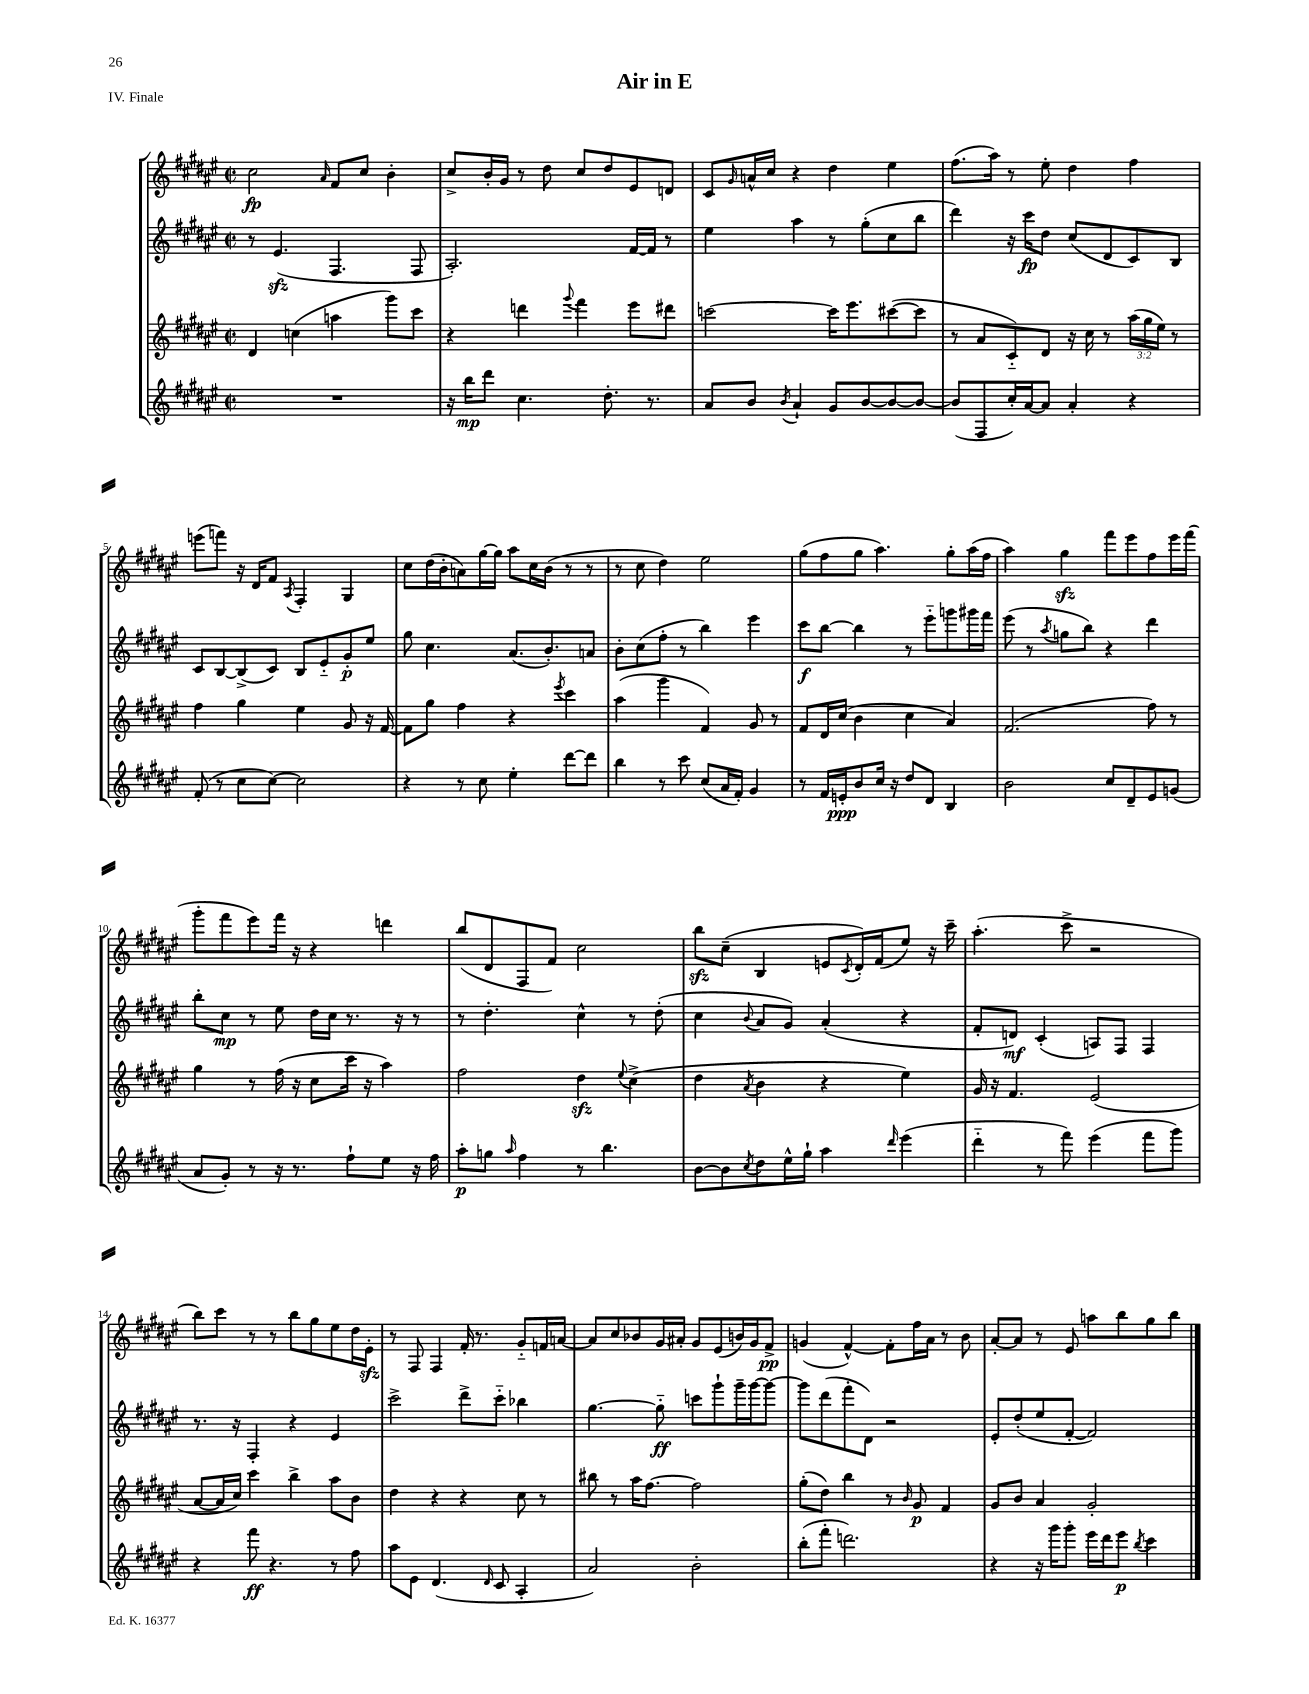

**kern	**kern	**kern	**kern
*staff4	*staff3	*staff2	*staff1
*clefG2	*clefG2	*clefG2	*clefG2
*k[f#c#g#d#a#e#]	*k[f#c#g#d#a#e#]	*k[f#c#g#d#a#e#]	*k[f#c#g#d#a#e#]
*M2/2	*M2/2	*M2/2	*M2/2
*met(c|)	*met(c|)	*met(c|)	*met(c|)
1r	4d#	8r	2cc#
.	.	(4.e#	.
.	(4cc	.	.
.	.	.	16qqa#
.	4aa	4.F#	8f#
.	.	.	8cc#
.	8ggg#)	.	4b'
.	8ccc#	8F#	.
=	=	=	=
16r	4r	2.A#')	8cc#^
16bb	.	.	.
8ddd#	.	.	16b'
.	.	.	16g#
4.cc#	4ddd	.	8r
.	.	.	8dd#
.	8qqggg#	.	.
.	4fff#	.	8cc#
8.dd#'	.	.	8dd#
.	8eee#	[16f#	8e#
8.r	.	16f#]	.
.	8ddd#	8r	8d
=	=	=	=
8a#	[2ccc	4ee#	8c#
.	.	.	16qqg#
8b	.	.	16a^^
.	.	.	16cc#
8qb	.	.	.
4a#`	.	4aa#	4r
8g#	16ccc]	8r	4dd#
.	8.eee#	.	.
[8b	.	(8gg#'	.
8b_	([8ccc#	8cc#	4ee#
8b_	8ccc#]	8bb	.
=	=	=	=
(8b]	8r	4ddd#)	(8.ff#
8F#	8a#	.	.
.	.	.	16aa#)
16cc#')	8c#'~)	16r	8r
[16a#	.	16ccc#	.
8a#]	8d#	8dd#	8ee#'
4a#'	16r	(8cc#	4dd#
.	16cc#	.	.
.	8r	8d#	.
4r	(24aa#	8c#)	4ff#
.	24gg#	.	.
.	24ee#)	.	.
.	8r	8B	.
=	=	=	=
(8f#'	4ff#	8c#	(8eee
8r	.	[8B	8fff)
8cc#	4gg#	(8B^]	16r
.	.	.	16d#
[8cc#)	.	8c#)	8f#
.	.	.	8qA#
2cc#]	4ee#	8B	4F#'
.	.	8e#'~	.
.	8g#	8g#'	4G#
.	16r	8ee#	.
.	[16f#	.	.
=	=	=	=
4r	8f#]	8gg#	8cc#
.	8gg#	4.cc#	(16dd#
.	.	.	16b'
8r	4ff#	.	8a)
8cc#	.	.	[16gg#
.	.	.	16gg#]
4ee#'	4r	(8.a#	8aa#
.	.	.	16cc#
.	.	8.b')	(16b
.	8qeee#	.	.
[8ddd#	4ccc#	.	8r
8ddd#]	.	8a	8r
=	=	=	=
4bb	(4aa#	8b'	8r
.	.	(8cc#	8cc#
8r	4ggg#	8ff#'	4dd#)
8ccc#	.	8r	.
(8cc#	4f#)	4bb)	2ee#
16a#	.	.	.
16f#')	.	.	.
4g#	8g#	4eee#	.
.	8r	.	.
=	=	=	=
8r	8f#	8ccc#	(8gg#
16f#	16d#	[8bb	8ff#
16e'	(16cc#	.	.
8b	4b	4bb]	8gg#
16cc#	.	.	4.aa#)
16r	.	.	.
8dd#	4cc#	8r	.
8d#	.	8eee#'~	.
4B	4a#)	8ggg	8gg#'
.	.	16ggg#	(16aa#
.	.	16fff#	16ff#
=	=	=	=
2b	(2.f#	(8eee#	4aa#)
.	.	8r	.
.	.	8qaa#	.
.	.	8gg	4gg#
.	.	8bb)	.
8cc#	.	4r	8fff#
8d#~	.	.	8eee#
8e#	8ff#)	4ddd#	8ff#
(8g	8r	.	16eee#
.	.	.	(16fff#
=	=	=	=
8a#	4gg#	8bb'	8ggg#'
8g#')	.	8cc#	8fff#
8r	8r	8r	8eee#)
16r	(16ff#	8ee#	16fff#
8.r	16r	.	16r
.	8cc#	16dd#	4r
.	.	16cc#	.
8ff#`	16ccc#	8.r	.
.	16r	.	.
8ee#	4aa#)	.	4ddd
.	.	16r	.
16r	.	8r	.
16ff#	.	.	.
=	=	=	=
8aa#'	2ff#	8r	(8bb
8gg	.	4.dd#'	8d#
16qqaa#	.	.	.
4ff#	.	.	8F#
.	.	.	8f#)
8r	4dd#	4cc#^^	2cc#
4.bb	.	.	.
.	8qqee#	.	.
.	(4cc#^	8r	.
.	.	(8dd#'	.
=	=	=	=
[8b	4dd#	4cc#	8bb
8b]	.	.	(8cc#~
8qcc#	8qa#	8qqb	.
8dd#	4b	8a#	4B
16ee#^^	.	8g#)	.
16gg#`	.	.	.
4aa#	4r	(4a#'	8e
.	.	.	8qc#
.	.	.	16d#')
.	.	.	(16f#
16qqddd#	.	.	.
(4eee#	4ee#)	4r	8ee#)
.	.	.	16r
.	.	.	16ccc#~
=	=	=	=
4ddd#'~	16g#	8f#'	(4.aa#'
.	16r	.	.
.	4.f#	8d)	.
8r	.	(4c#'	.
8fff#)	.	.	8ccc#^
(4eee#	(2e#	8A)	2r
.	.	8F#	.
8fff#	.	4F#	.
8ggg#)	.	.	.
=	=	=	=
4r	[8a#	8.r	8bb)
.	16a#]	.	8ccc#
.	16cc#)	16r	.
8fff#	4ccc#	4F#'	8r
4.r	.	.	8r
.	4bb^	4r	8bb
.	.	.	8gg#
8r	8aa#	4e#	8ee#
8ff#	8b	.	16dd#
.	.	.	16e#'
=	=	=	=
8aa#	4dd#	2ccc#^	8r
8e#	.	.	8F#
(4.d#	4r	.	4F#
.	4r	8ddd#^	16f#'
.	.	.	8.r
16qqd#	.	.	.
8c#	.	8ccc#'~	.
4A#'	8cc#	4bb-	8g#'~
.	8r	.	16f
.	.	.	[16a
=	=	=	=
2a#)	8bb#	[4.gg#	8a]
.	8r	.	8cc#
.	16aa#	.	8b-
.	[8.ff#	.	.
.	.	8gg#'~]	16g#
.	.	.	16a#'
2b'	2ff#]	8ccc	8g#
.	.	8ggg#`	(8e#
.	.	16ggg#~	16b)
.	.	[16ggg#	16g#
.	.	8ggg#_	8f#^
=	=	=	=
(8bb'	(8gg#'	8ggg#]	(4g
8fff#'	8dd#)	(8ddd#	.
2.ddd)	4bb	8fff#'	[4f#^^)
.	.	8d#)	.
.	8r	2r	8f#']
.	16qqb	.	.
.	8g#	.	16ff#
.	.	.	16a#
.	4f#	.	8r
.	.	.	8b
=	=	=	=
4r	8g#	8e#'	[8a#'
.	8b	(8dd#'	8a#]
16r	4a#	8ee#	8r
16ggg#	.	.	.
8ggg#'	.	[8f#'	8e#
16eee#	2g#'	2f#])	8aa
16ddd#	.	.	.
8eee#	.	.	8bb
8qbb	.	.	.
4ccc#	.	.	8gg#
.	.	.	8bb
==	==	==	==
*-	*-	*-	*-
